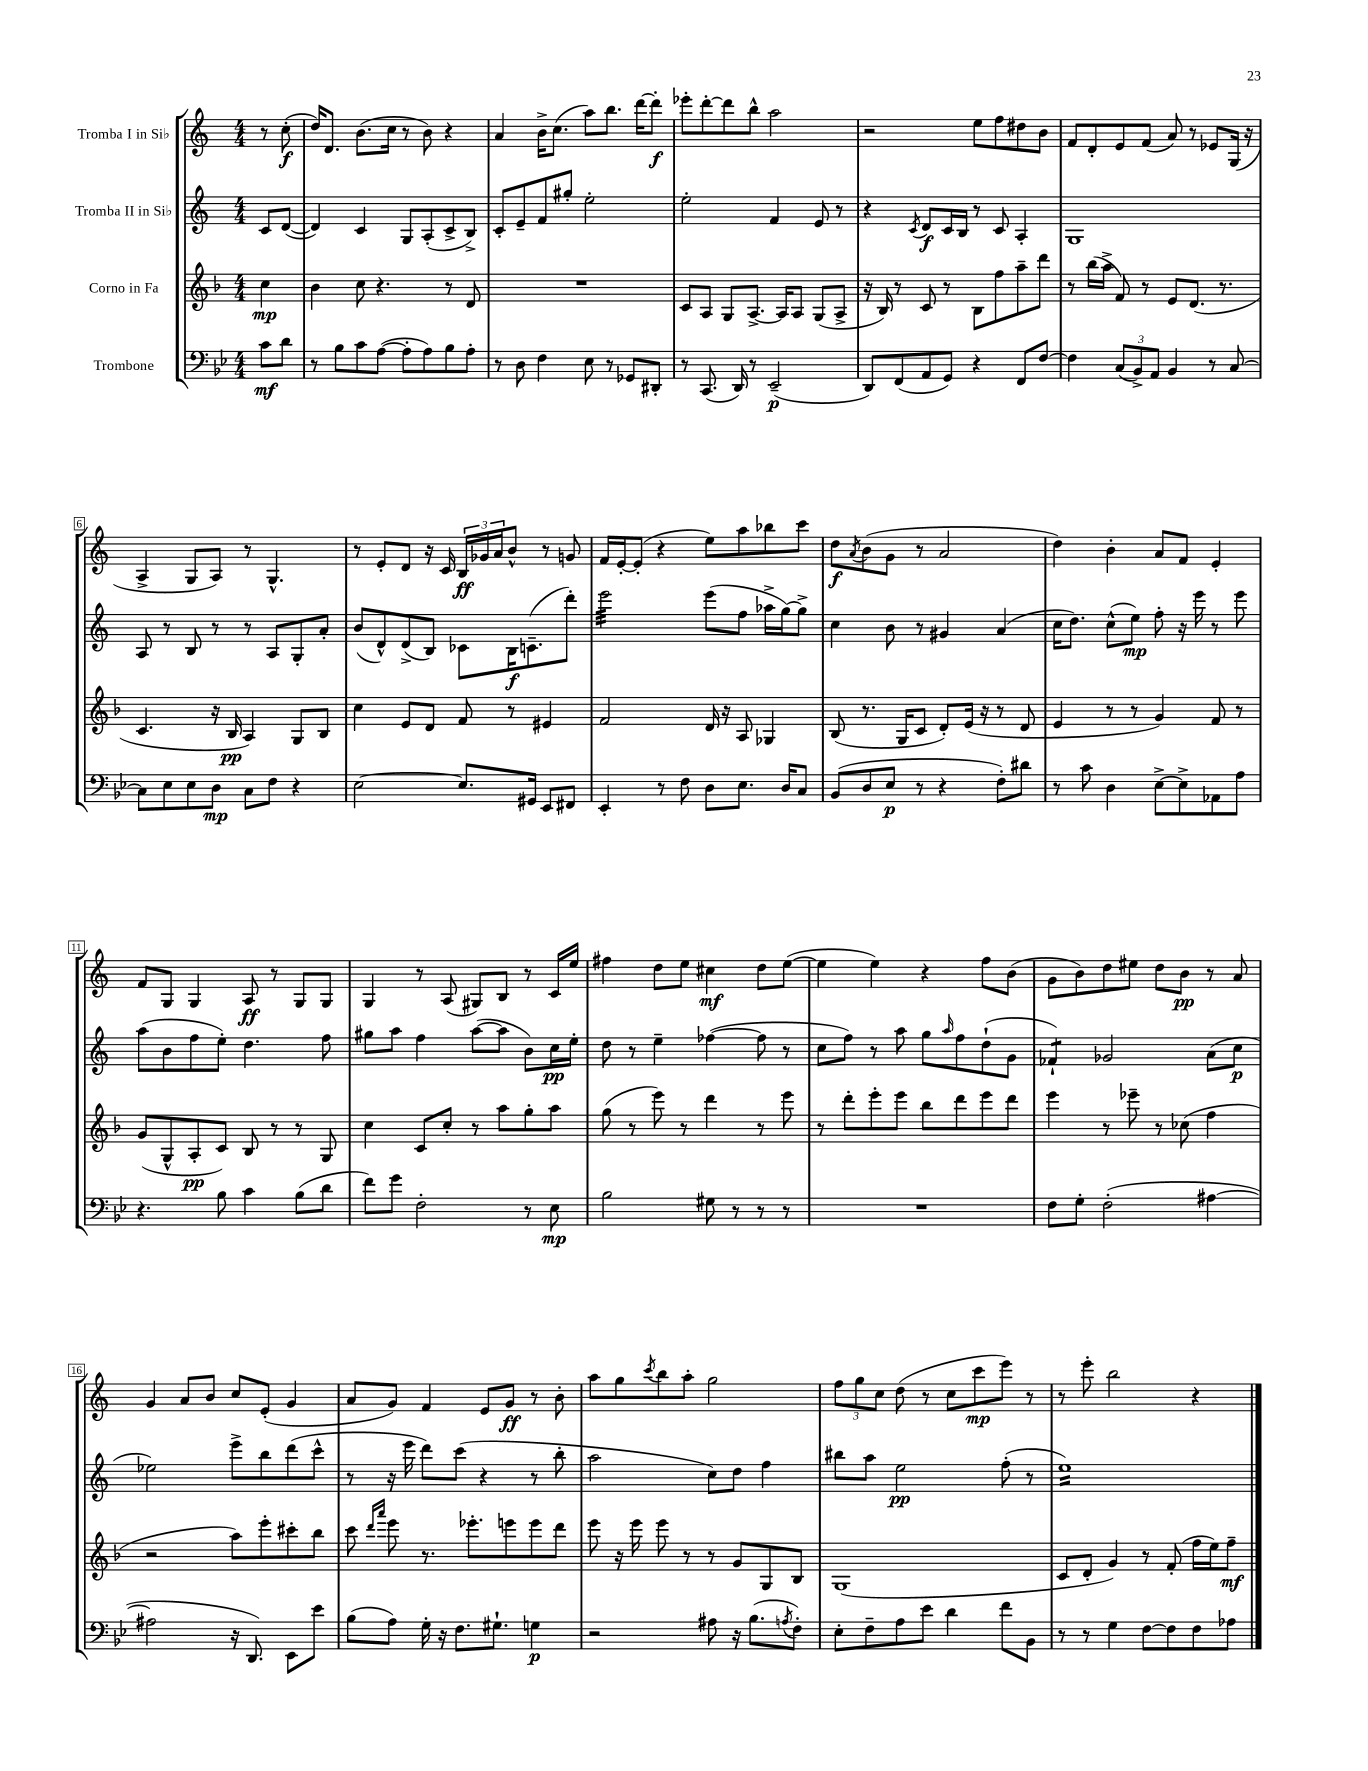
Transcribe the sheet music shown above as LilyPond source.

<<
\new StaffGroup <<
\new Staff = "s0" \with { instrumentName = "Tromba I in Sib" } {
    \clef treble \key c \major \numericTimeSignature \time 4/4 \partial 4
    r8 c''8-.\f( |
    d''16) d'8. b'8.( c''16 r8 b'8) r4 |
    a'4 b'16-> c''8.( a''8) b''8. d'''16~ d'''8-.\f |
    ees'''8-. d'''8~-. d'''8 b''8-^ a''2 |
    r2 e''8 f''8 dis''8 b'8 |
    f'8 d'8-. e'8 f'8( a'8) r8 ees'8 g16( r16 |
    a4-> g8 a8) r8 g4.-^ |
    r8 e'8-. d'8 r16 c'16 \tuplet 3/2 { b16\ff ges'16 a'16 } b'8-^ r8 g'8 |
    f'16 e'16~-. e'8-.( r4 e''8) a''8 bes''8 c'''8 |
    d''8\f \acciaccatura { a'8 } b'8( g'8 r8 a'2 |
    d''4) b'4-. a'8 f'8 e'4-. |
    f'8 g8 g4 a8\ff r8 g8 g8 |
    g4 r8 a8( gis8) b8 r8 c'16 e''16 |
    fis''4 d''8 e''8 cis''4\mf d''8 e''8~( |
    e''4 e''4) r4 f''8 b'8( |
    g'8 b'8) d''8 eis''8 d''8 b'8\pp r8 a'8 |
    g'4 a'8 b'8 c''8 e'8-.( g'4 |
    a'8 g'8) f'4 e'8 g'8\ff r8 b'8-. |
    a''8 g''8 \acciaccatura { c'''8 } b''8 a''8-. g''2 |
    \tuplet 3/2 { f''8 g''8 c''8 } d''8( r8 c''8 c'''8\mp e'''8) r8 |
    r8 e'''8-. b''2 r4 \bar "|." |
}
\new Staff = "s1" \with { instrumentName = "Tromba II in Sib" } {
    \clef treble \key c \major \numericTimeSignature \time 4/4 \partial 4
    c'8 d'8~( |
    d'4) c'4 g8 a8-.( c'8-> b8->) |
    c'8-. e'8-- f'8 gis''8-. e''2-. |
    e''2-. f'4 e'8 r8 |
    r4 \acciaccatura { c'8 } d'8\f c'16 b16 r8 c'8 a4-. |
    g1 |
    a8 r8 b8 r8 r8 a8 g8-. a'8-. |
    b'8( d'8-^) d'8->( b8) ces'8 b16\f c'8.--( d'''8-.) |
    e'''2:32 e'''8( f''8 aes''16-> g''16~) g''8-> |
    c''4 b'8 r8 gis'4 a'4( |
    c''16 d''8.) c''8-^( e''8\mp) f''8-. r16 e'''16 r8 e'''8 |
    a''8( b'8 f''8 e''8-.) d''4. f''8 |
    gis''8 a''8 f''4 a''8~( a''8 b'8) c''16\pp e''16-. |
    d''8 r8 e''4-- fes''4~( fes''8 r8 |
    c''8 f''8) r8 a''8 g''8 \grace { a''16 } f''8 d''8-!( g'8 |
    fes'4:8-!) ges'2 a'8( c''8\p |
    ees''2) e'''8-> b''8 d'''8( c'''8-^ |
    r8 r16 e'''16 d'''8) c'''8( r4 r8 b''8-. |
    a''2 c''8) d''8 f''4 |
    bis''8 a''8 e''2\pp f''8-.( r8 |
    e''1:16) \bar "|." |
}
\new Staff = "s2" \with { instrumentName = "Corno in Fa" } {
    \clef treble \key f \major \numericTimeSignature \time 4/4 \partial 4
    c''4\mp |
    bes'4 c''8 r4. r8 d'8 |
    R1 |
    c'8 a8 g8 a8.~-> a16 a8 g8( a8-> |
    r16 bes16) r8 c'8 r8 bes8 f''8 a''8-- d'''8 |
    r8 bes''16( a''16-> f'8) r8 e'8 d'8.( r8. |
    c'4. r16 bes16\pp a4) g8 bes8 |
    c''4 e'8 d'8 f'8 r8 eis'4 |
    f'2 d'16 r16 a8 ges4 |
    bes8( r8. g16 c'8 d'8-.) e'16( r16 r8 d'8 |
    e'4 r8 r8 g'4) f'8 r8 |
    g'8( g8-^ a8-.\pp c'8) bes8 r8 r8 g8 |
    c''4 c'8 c''8-. r8 a''8 g''8-. a''8 |
    g''8( r8 e'''8) r8 d'''4 r8 e'''8 |
    r8 d'''8-. e'''8-. e'''8 bes''8 d'''8 e'''8 d'''8 |
    e'''4 r8 ees'''8-- r8 ces''8( f''4 |
    r2 a''8) e'''8-. cis'''8-. bes''8 |
    c'''8 \grace { d'''16 a'''16 } e'''8 r8. ees'''8.-. e'''8 e'''8 d'''8 |
    e'''8 r16 e'''16 e'''8 r8 r8 g'8 g8 bes8 |
    g1( |
    c'8 d'8-. g'4) r8 f'8-.( f''16 e''16) f''8--\mf \bar "|." |
}
\new Staff = "s3" \with { instrumentName = "Trombone" } {
    \clef bass \key bes \major \numericTimeSignature \time 4/4 \partial 4
    c'8\mf d'8 |
    r8 bes8 c'8 a8~( a8-. a8) bes8 a8-. |
    r8 d8 f4 ees8 r8 ges,8 dis,8-. |
    r8 c,8.( d,16) r8 ees,2--\p( |
    d,8) f,8( a,8 g,8) r4 f,8 f8~ |
    f4 \tuplet 3/2 { c8( bes,8->) a,8 } bes,4 r8 c8~ |
    c8 ees8 ees8 d8\mp c8 f8 r4 |
    ees2~ ees8. gis,16 ees,8 fis,8 |
    ees,4-. r8 f8 d8 ees8. d16 c8 |
    bes,8( d8 ees8\p r8 r4 f8-.) dis'8 |
    r8 c'8 d4 ees8~-> ees8-> aes,8 a8 |
    r4. bes8 c'4 bes8( d'8 |
    f'8) g'8 f2-. r8 ees8\mp |
    bes2 gis8 r8 r8 r8 |
    R1 |
    f8 g8-. f2-.( ais4~ |
    ais2 r16 d,8.) ees,8 ees'8 |
    bes8( a8) g16-. r16 f8. gis8.-! g4\p |
    r2 ais8 r16 bes8.( \acciaccatura { a8 } f8-.) |
    ees8-. f8-- a8 ees'8 d'4 f'8 bes,8 |
    r8 r8 g4 f8~ f8 f8 aes8 \bar "|." |
}
>>
>>
\layout { \context { \Score \override BarNumber.stencil = #(make-stencil-boxer 0.1 0.3 ly:text-interface::print) } }
